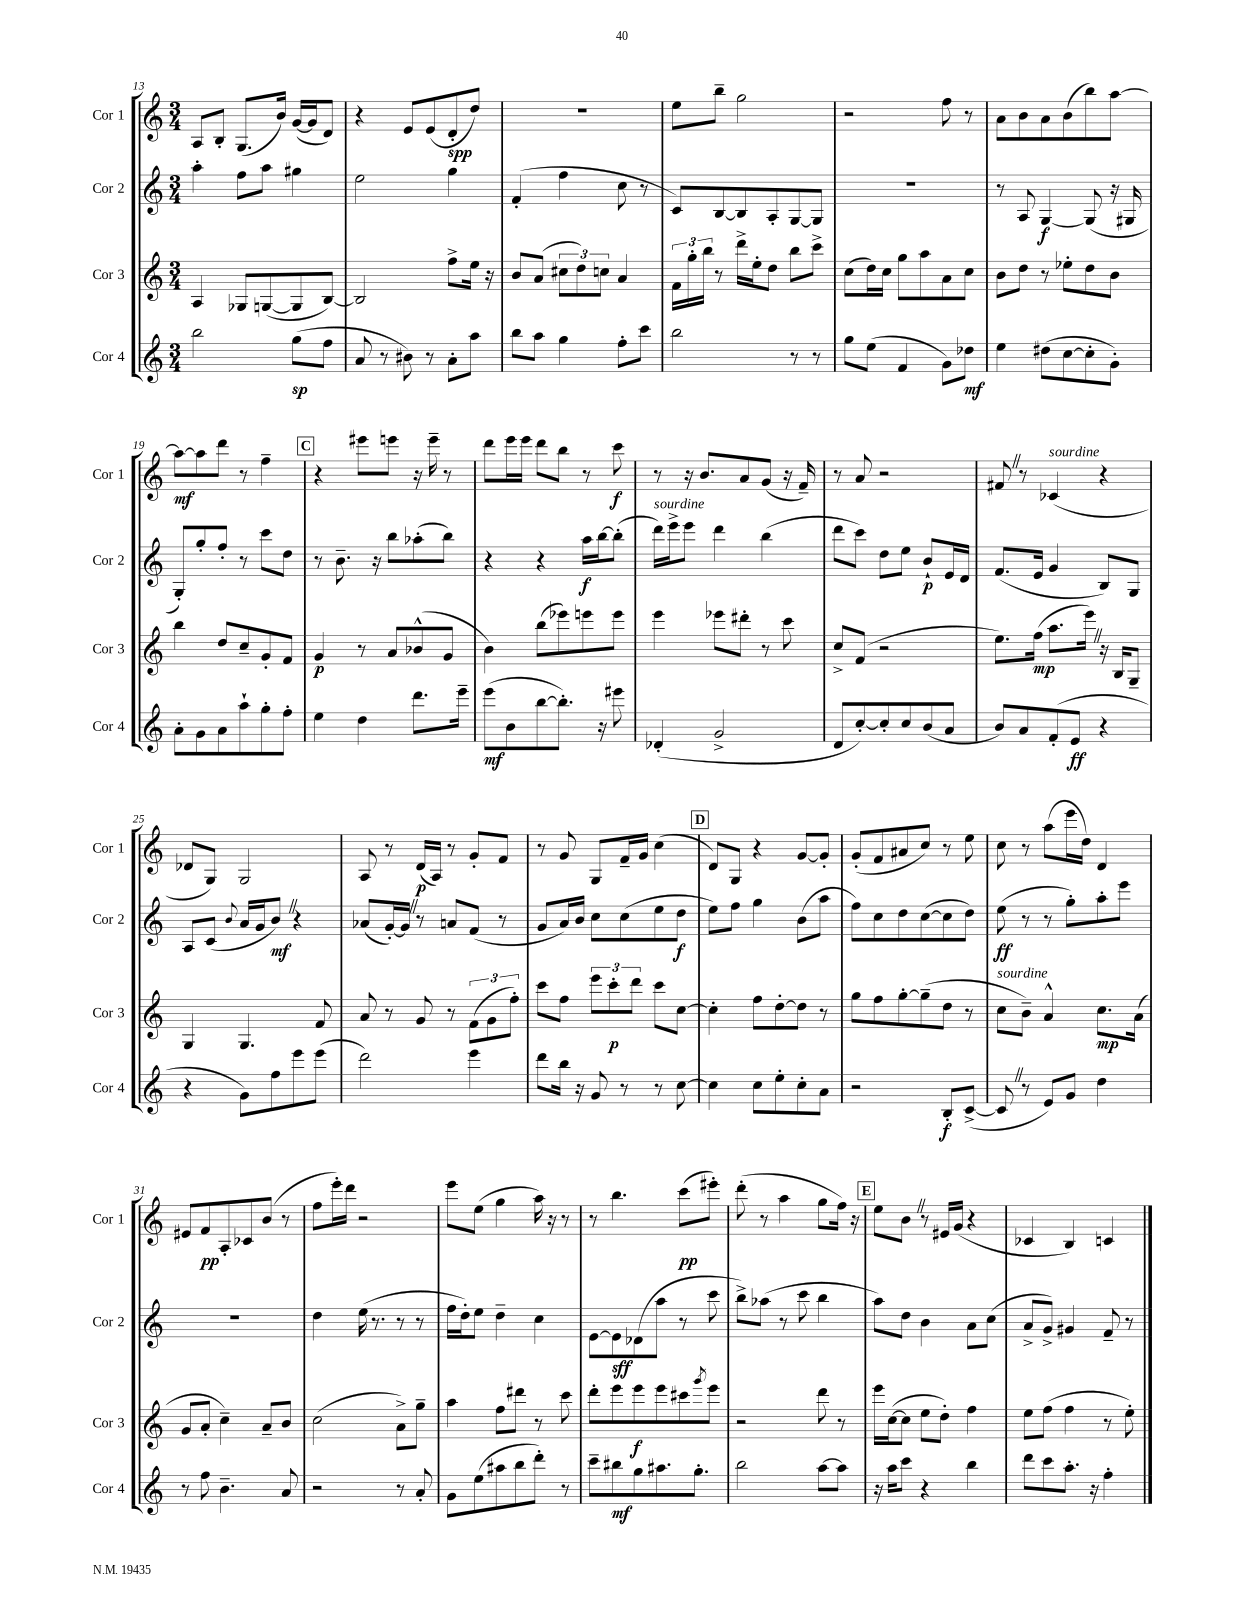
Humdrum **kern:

**kern	**dynam	**kern	**dynam	**kern	**dynam	**kern	**dynam
*part4	*part4	*part3	*part3	*part2	*part2	*part1	*part1
*staff4	*staff4	*staff3	*staff3	*staff2	*staff2	*staff1	*staff1
*I"Cor 4	*	*I"Cor 3	*	*I"Cor 2	*	*I"Cor 1	*
*I'Cor 4	*	*I'Cor 3	*	*I'Cor 2	*	*I'Cor 1	*
*clefG2	*	*clefG2	*	*clefG2	*	*clefG2	*
*k[]	*	*k[]	*	*k[]	*	*k[]	*
*M3/4	*	*M3/4	*	*M3/4	*	*M3/4	*
=13	=13	=13	=13	=13	=13	=13	=13
2bb\	.	4A/	.	4aa'\	.	8A/L	.
.	.	.	.	.	.	8B'/J	.
.	.	8G-X/L	.	8ff\L	.	(8.G/L	.
.	.	([8Gn/	.	8aa\J	.	.	.
.	.	.	.	.	.	16b/Jk)	.
(8gg\L	sp	8G/]	.	4gg#X\	.	([16g/LL	.
.	.	.	.	.	.	16g/J]	.
8ff\J	.	[8B/J)	.	.	.	8d/J)	.
=14	=14	=14	=14	=14	=14	=14	=14
8a/	.	2B/]	.	2ee\	.	4r	.
8r	.	.	.	.	.	.	.
8b#X\)	.	.	.	.	.	8e/L	.
8r	.	.	.	.	.	(8e/	.
8a'\L	.	8ff^\L	.	4gg\	.	8d'/	spp
8aa\J	.	16ee\Jk	.	.	.	8dd/J)	.
.	.	16r	.	.	.	.	.
=15	=15	=15	=15	=15	=15	=15	=15
8bb\L	.	8b/L	.	(4f'/	.	2.r	.
8aa\J	.	(8a/J	.	.	.	.	.
4gg\	.	12cc#X\L	.	4ff\	.	.	.
.	.	12dd\)	.	.	.	.	.
.	.	12ccn\J	.	.	.	.	.
8ff'\L	.	4a/	.	8cc\	.	.	.
8ccc\J	.	.	.	8r	.	.	.
=16	=16	=16	=16	=16	=16	=16	=16
2bb\	.	24f\LL	.	8c/L)	.	8ee\L	.
.	.	24gg'\	.	.	.	.	.
.	.	24bb\JJ	.	.	.	.	.
.	.	8r	.	[8B/	.	8bb~\J	.
.	.	16ddd^\LL	.	8B/]	.	2gg\	.
.	.	16ee'\J	.	.	.	.	.
.	.	8dd\J	.	8A'/	.	.	.
8r	.	8bb\L	.	[8G/	.	.	.
8r	.	8ccc^\J	.	8G/J]	.	.	.
=17	=17	=17	=17	=17	=17	=17	=17
8gg\L	.	(8cc\L	.	2.r	.	2r	.
(8ee\J	.	16dd\L)	.	.	.	.	.
.	.	16cc\JJ	.	.	.	.	.
4f/	.	8gg\L	.	.	.	.	.
.	.	8aa\	.	.	.	.	.
8g\L)	.	8a\	.	.	.	8ff\	.
8dd-X\J	mf	8cc\J	.	.	.	8r	.
=18	=18	=18	=18	=18	=18	=18	=18
4ee\	.	8b\L	.	8r	.	8a\L	.
.	.	8dd\J	.	8A/	.	8b\	.
(8dd#X\L	.	8r	.	[4G/	f	8a\	.
[8cc\	.	8ee-X'\L	.	.	.	(8b\	.
8cc'\]	.	8dd\	.	(8G/]	.	8bb\)	.
8g'\J)	.	8b\J	.	16r	.	[8aa\J	.
.	.	.	.	16G#X/	.	.	.
!!LO:LB:g=z
=19	=19	=19	=19	=19	=19	=19	=19
8a'\L	.	4bb\	.	8G'/L)	.	8aa\L_	mf
8g\	.	.	.	8gg'/	.	8aa\]	.
8a\	.	8dd/L	.	8ff'/J	.	8ddd\J	.
8aa`\	.	8cc~/	.	8r	.	8r	.
8gg'\	.	8g'/	.	8ccc\L	.	4ff~\	.
8ff'\J	.	8f/J	.	8dd\J	.	.	.
!!LO:REH:place=s1:t=C
=20	=20	=20	=20	=20	=20	=20	=20
4ee\	.	4g/	p	8r	.	4r	.
.	.	.	.	8.b~\	.	.	.
4dd\	.	8r	.	.	.	8eee#X\L	.
.	.	.	.	16r	.	.	.
.	.	8a/L	.	8bb\L	.	8eeen\J	.
8.ddd\L	.	(8b-X^^/	.	(8aa-X'\	.	16r	.
.	.	.	.	.	.	16eee~\	.
.	.	8g/J	.	8bb\J)	.	8r	.
16eee~\Jk	.	.	.	.	.	.	.
=21	=21	=21	=21	=21	=21	=21	=21
(8eee\L	mf	4b\)	.	4r	.	8ddd\L	.
8b\	.	.	.	.	.	16eee\L	.
.	.	.	.	.	.	16eee\JJ	.
[8bb\	.	(8bb\L	.	4r	.	8ddd\L	.
8.bb'\J])	.	8eee-X\)	.	.	.	8bb\J	.
.	.	8eeen\	.	16aa\LL	f	8r	.
16r	.	.	.	[16bb\J	.	.	.
8eee#X\	.	8eee\J	.	(8bb'\J]	.	8ccc\	f
=22	=22	=22	=22	=22	=22	=22	=22
!	!	!	!	!LO:TX:a:i:t=sourdine	!	!	!
(4d-X'/	.	4eee\	.	16ddd\LL)	.	8r	.
.	.	.	.	16eee^\J	.	.	.
.	.	.	.	8eee\J	.	16r	.
.	.	.	.	.	.	8.b/L	.
2g^/	.	8eee-X\L	.	4ddd\	.	.	.
.	.	8ddd#X'\J	.	.	.	8a/	.
.	.	8r	.	(4bb\	.	(8g/J	.
.	.	8ccc\	.	.	.	16r	.
.	.	.	.	.	.	16f~/)	.
=23	=23	=23	=23	=23	=23	=23	=23
8d/L	.	8cc^/L	.	8ddd\L	.	8r	.
[8cc'/)	.	(8f/J	.	8ccc\J)	.	8a/	.
8cc'/]	.	2r	.	8dd\L	.	2r	.
8cc/	.	.	.	8ee\J	.	.	.
(8b/	.	.	.	8b`/L	p	.	.
8a/J	.	.	.	16e/L	.	.	.
.	.	.	.	16d/JJ	.	.	.
=24	=24	=24	=24	=24	=24	=24	=24
8b/L)	.	8.ee\L)	.	(8.f/L	.	8f#XZ/	.
8a/	.	.	.	.	.	8r	.
.	.	(16ff\Jk	mp	16e/Jk	.	.	.
!	!	!	!	!	!	!LO:TX:a:i:t=sourdine	!
(8f'/	.	8.aa\L	.	4g/	.	(4c-X/	.
8e/J	ff	.	.	.	.	.	.
.	.	16eeeZ\Jk)	.	.	.	.	.
4r	.	16r	.	8B/L)	.	4r	.
.	.	16B/KL	.	.	.	.	.
.	.	8G~/J	.	8G/J	.	.	.
!!LO:LB:g=z
=25	=25	=25	=25	=25	=25	=25	=25
4r	.	4G/	.	8A/L	.	8d-X/L	.
.	.	.	.	(8c/J	.	8G/J)	.
.	.	.	.	8qqb/	.	.	.
8g\L)	.	4.G/	.	16a/LL	.	2G/	.
.	.	.	.	16g/J	.	.	.
8ff\	.	.	.	8bZ/J)	mf	.	.
8eee\	.	.	.	4r	.	.	.
(8eee\J	.	8f/	.	.	.	.	.
=26	=26	=26	=26	=26	=26	=26	=26
2ddd\)	.	8a/	.	(8a-X/L	.	8A/	.
.	.	8r	.	[16g'/L)	.	8r	.
.	.	.	.	16gZ/JJ]	.	.	.
.	.	8g/	.	8r	.	(16d/LL	p
.	.	.	.	.	.	16A/JJ)	.
.	.	8r	.	8an/L	.	8r	.
4eee\	.	(12f\L	.	(8f/J	.	8g'/L	.
.	.	12g\	.	.	.	.	.
.	.	.	.	8r	.	8f/J	.
.	.	12ff'\J)	.	.	.	.	.
=27	=27	=27	=27	=27	=27	=27	=27
8ddd\L	.	8ccc\L	.	8g/L	.	8r	.
16bb\Jk	.	8ff\J	.	16a/L)	.	8g/	.
16r	.	.	.	16b/JJ	.	.	.
8g/	.	12eee\L	.	8cc\L	.	8G/L	.
.	.	12ccc'\	p	.	.	.	.
8r	.	.	.	(8cc\	.	16f~/L	.
.	.	12ddd\J	.	.	.	.	.
.	.	.	.	.	.	16g/JJ	.
8r	.	8ccc\L	.	8ee\	.	(4cc\	.
[8cc\	.	[8cc\J	.	8dd\J	f	.	.
!!LO:REH:place=s1:t=D
=28	=28	=28	=28	=28	=28	=28	=28
4cc\]	.	4cc'\]	.	8ee\L)	.	8d/L)	.
.	.	.	.	8ff\J	.	8G/J	.
8cc\L	.	8ff\L	.	4gg\	.	4r	.
8ee'\	.	[8dd'\	.	.	.	.	.
8cc'\	.	8dd\J]	.	(8b\L	.	[8g/L	.
8a\J	.	8r	.	8aa\J	.	8g'/J]	.
=29	=29	=29	=29	=29	=29	=29	=29
2r	.	8gg\L	.	8ff\L)	.	(8g'/L	.
.	.	8ff\	.	8cc\	.	8f/	.
.	.	[8gg'\	.	8dd\	.	8a#X/	.
.	.	(8gg~\]	.	([8cc\	.	8cc/J)	.
8B'/L	f	8dd\J	.	8cc\]	.	8r	.
([8c^/J	.	8r	.	8dd\J)	.	8ee\	.
=30	=30	=30	=30	=30	=30	=30	=30
!	!	!LO:TX:a:i:t=sourdine	!	!	!	!	!
8cZ/]	.	8cc\L	.	(8ee\	ff	8cc\	.
8r	.	8b~\J)	.	8r	.	8r	.
8e/L)	.	4a^^/	.	8r	.	(8aa\L	.
8g/J	.	.	.	8gg'\L)	.	16eee\L	.
.	.	.	.	.	.	16dd\JJ)	.
4dd\	.	8.cc\L	mp	8aa'\	.	4d/	.
.	.	.	.	8eee\J	.	.	.
.	.	(16a\Jk	.	.	.	.	.
!!LO:LB:g=z
=31	=31	=31	=31	=31	=31	=31	=31
8r	.	8g/L	.	2.r	.	8e#X/L	.
8ff\	.	8a'/J	.	.	.	8f/	pp
4.b~\	.	4cc~\)	.	.	.	8A'/	.
.	.	.	.	.	.	8c-X/	.
.	.	8a~/L	.	.	.	(8b/J	.
8a/	.	8b/J	.	.	.	8r	.
=32	=32	=32	=32	=32	=32	=32	=32
2r	.	(2cc\	.	4dd\	.	8ff\L	.
.	.	.	.	.	.	16eee'\L)	.
.	.	.	.	.	.	16ddd\JJ	.
.	.	.	.	(16ee\	.	2r	.
.	.	.	.	8.r	.	.	.
8r	.	8a^\L)	.	8r	.	.	.
8a'/	.	8gg~\J	.	8r	.	.	.
=33	=33	=33	=33	=33	=33	=33	=33
8g\L	.	4aa\	.	16ff\LL	.	8eee\L	.
.	.	.	.	16dd'\J)	.	.	.
(8ee\	.	.	.	8ee\J	.	(8ee\J	.
8aa#X\	.	8ff\L	.	4dd~\	.	4gg\	.
8bb\	.	8ddd#X\J	.	.	.	.	.
8ddd'\J)	.	8r	.	4cc\	.	16aa\)	.
.	.	.	.	.	.	16r	.
8r	.	8ccc\	.	.	.	8r	.
=34	=34	=34	=34	=34	=34	=34	=34
8ccc~\L	.	8ddd'\L	.	[8e\L	.	8r	.
8bb#X\	mf	8eee\	.	8e\]	sff	4.bb\	.
8gg\	.	8eee\	f	(8d-X\	.	.	.
8.aa#X\	.	8eee\	.	8aa\J	.	.	.
.	.	8ccc#X\	.	8r	.	(8ccc\L	pp
8.gg'\J	.	.	.	.	.	.	.
.	.	8qggg/	.	.	.	.	.
.	.	8eee\J	.	8ccc\	.	8eee#X'\J)	.
=35	=35	=35	=35	=35	=35	=35	=35
2bb\	.	2r	.	8bb^\L)	.	(8ddd'\	.
.	.	.	.	(8aa-X\J	.	8r	.
.	.	.	.	8r	.	4aa\	.
.	.	.	.	8ccc\	.	.	.
[8aa\L	.	8ddd\	.	4bb\	.	8gg\L	.
8aa\J]	.	8r	.	.	.	16ff\Jk)	.
.	.	.	.	.	.	16r	.
!!LO:REH:place=s1:t=E
=36	=36	=36	=36	=36	=36	=36	=36
16r	.	16eee\LL	.	8aa\L)	.	8ee\L	.
16aa\KL	.	([16cc\J	.	.	.	.	.
8ccc\J	.	8cc\J]	.	8dd\J	.	8bZ\J	.
4r	.	8ee\L	.	4b\	.	8r	.
.	.	8dd'\J)	.	.	.	16e#X/LL	.
.	.	.	.	.	.	(16g/JJ	.
4bb\	.	4ff\	.	8a\L	.	4r	.
.	.	.	.	(8cc\J	.	.	.
=37	=37	=37	=37	=37	=37	=37	=37
8ddd\L	.	8ee\L	.	8a^/L	.	4c-X/	.
8ccc\	.	(8ff\J	.	8g^/J)	.	.	.
8.aa'\J	.	4ff\	.	4g#X/	.	4B/)	.
16r	.	.	.	.	.	.	.
4ff'\	.	8r	.	8f~/	.	4cn/	.
.	.	8ee'\)	.	8r	.	.	.
==	==	==	==	==	==	==	==
*-	*-	*-	*-	*-	*-	*-	*-
